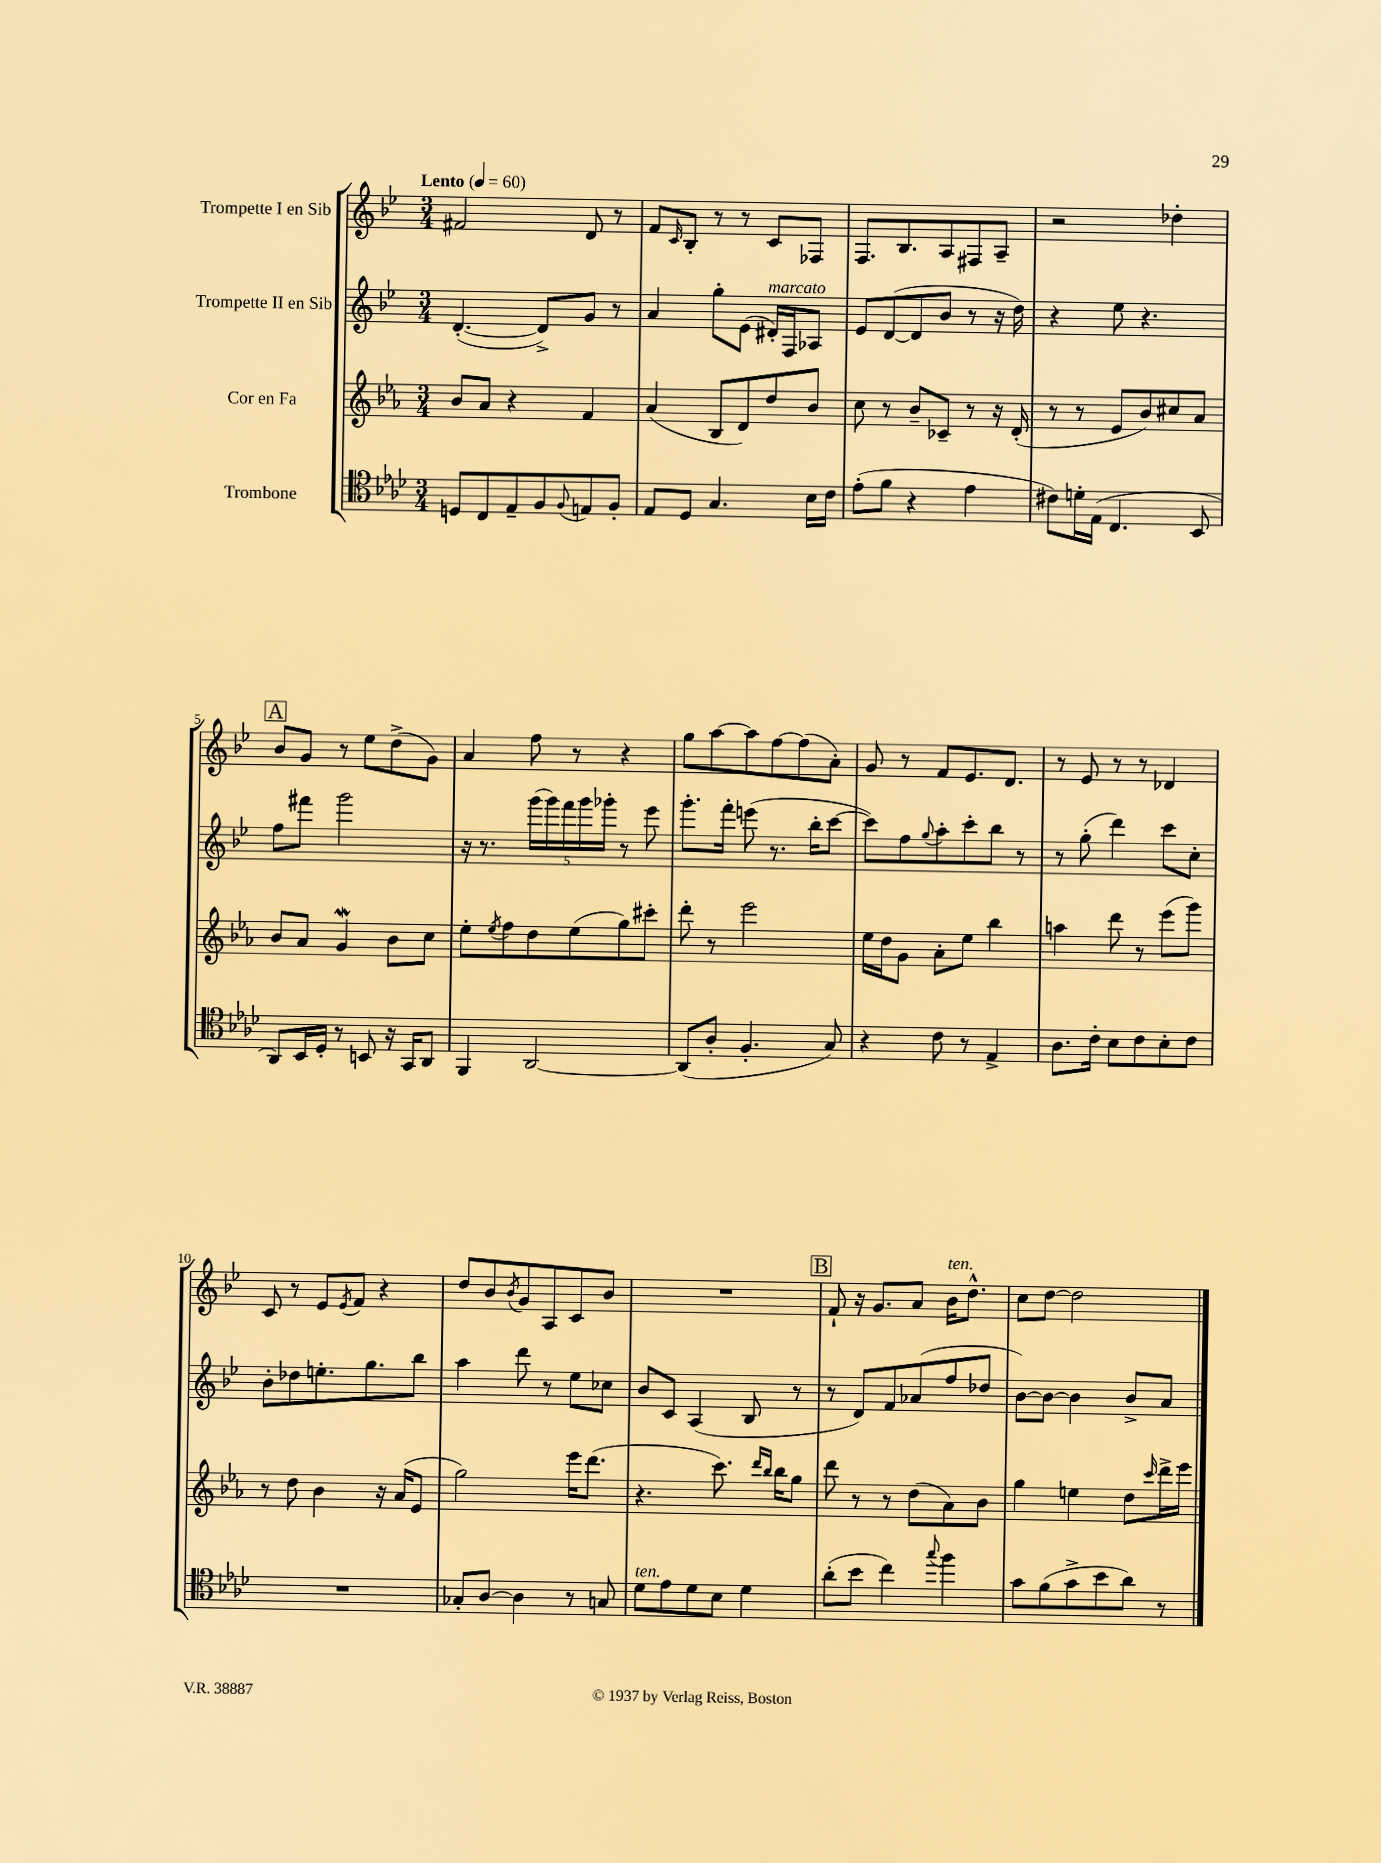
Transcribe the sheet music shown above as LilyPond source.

<<
\new StaffGroup <<
\new Staff = "s0" \with { instrumentName = "Trompette I en Sib" } {
    \clef treble \key bes \major \numericTimeSignature \time 3/4 \tempo "Lento" 4 = 60
    fis'2 d'8 r8 |
    f'8 \grace { c'16 } bes8-. r8 r8 c'8 fes8 |
    f8. bes8. a8 fis8 a8-- |
    r2 des''4-. |
    \mark \markup { \box "A" } bes'8 g'8 r8 ees''8 d''8->( g'8) |
    a'4 f''8 r8 r4 |
    g''8 a''8~ a''8 f''8~ f''8( a'8-.) |
    g'8 r8 f'8 ees'8. d'8. |
    r8 ees'8 r8 r8 des'4 |
    c'8 r8 ees'8 \acciaccatura { ees'8 } f'8 r4 |
    d''8 bes'8 \acciaccatura { bes'8 } g'8 a8 c'8 bes'8 |
    R2. |
    \mark \markup { \box "B" } f'8-! r16 g'8. a'8 bes'16^\markup { \italic "ten." } d''8.-^ |
    c''8 d''8~ d''2 \bar "|." |
}
\new Staff = "s1" \with { instrumentName = "Trompette II en Sib" } {
    \clef treble \key bes \major \numericTimeSignature \time 3/4
    d'4.~-.( d'8->) g'8 r8 |
    a'4 g''8-. ees'8( dis'16-.^\markup { \italic "marcato" }) f16 aes8 |
    ees'8 d'8~( d'8 bes'8 r8 r16 d''16) |
    r4 ees''8 r4. |
    \mark \markup { \box "A" } f''8 fis'''8 g'''2 |
    r16 r8. \tuplet 5/4 { g'''16( g'''16) f'''16 g'''16 ges'''16-. } r8 ees'''8 |
    g'''8.-. f'''16-. e'''8( r8. bes''16-. c'''8~ |
    c'''8) f''8 \appoggiatura { g''8 } a''8-. c'''8-. bes''8 r8 |
    r8 g''8-.( d'''4) c'''8 c''8-. |
    bes'8-. des''8 e''8.-. g''8. bes''8 |
    a''4 d'''8 r8 ees''8 ces''8 |
    bes'8 c'8 a4( bes8 r8 |
    \mark \markup { \box "B" } r8 d'8) f'8 aes'8( f''8 des''8 |
    bes'8~) bes'8~ bes'4 bes'8-> a'8 \bar "|." |
}
\new Staff = "s2" \with { instrumentName = "Cor en Fa" } {
    \clef treble \key ees \major \numericTimeSignature \time 3/4
    bes'8 aes'8 r4 f'4 |
    aes'4( bes8 d'8) d''8 bes'8 |
    c''8 r8 bes'8-- ces'8-- r8 r16 d'16-.( |
    r8 r8 ees'8 bes'8) cis''8 aes'8 |
    \mark \markup { \box "A" } bes'8 aes'8 g'4\mordent bes'8 c''8 |
    ees''8-. \acciaccatura { ees''8 } f''8 d''8 ees''8( g''8) cis'''8-. |
    d'''8-. r8 ees'''2 |
    ees''16 d''16 g'8 aes'8-. ees''8 bes''4 |
    a''4 d'''8 r8 ees'''8( g'''8) |
    r8 d''8 bes'4 r16 aes'16( ees'8 |
    g''2) ees'''16 d'''8.( |
    r4. c'''8.) \grace { d'''16 bes''16 } bes''16 g''8 |
    \mark \markup { \box "B" } d'''8 r8 r8 d''8( aes'8) bes'8 |
    g''4 e''4 d''8 \grace { c'''16 } d'''16-> ees'''16 \bar "|." |
}
\new Staff = "s3" \with { instrumentName = "Trombone" } {
    \clef tenor \key aes \major \numericTimeSignature \time 3/4
    d8 c8 ees8-- f8 \appoggiatura { f8 } e8 f8-. |
    ees8 des8 g4. bes16 c'16 |
    ees'8-.( f'8 r4 ees'4 |
    cis'8) d'16-. ees16( c4. bes,8 |
    \mark \markup { \box "A" } aes,8) bes,16 des16-. r8 b,8 r16 g,16 aes,8 |
    f,4 aes,2~ |
    aes,8( aes8-. f4.-. g8) |
    r4 c'8 r8 ees4-> |
    aes8. c'16-. bes8 c'8 bes8-. c'8 |
    R2. |
    ges8-. aes8~ aes4 r8 g8 |
    des'8^\markup { \italic "ten." } ees'8 des'8 bes8 des'4 |
    \mark \markup { \box "B" } aes'8-.( bes'8 c''4) \appoggiatura { g''8 } f''4 |
    g'8 f'8( g'8-> bes'8 aes'8) r8 \bar "|." |
}
>>
>>
